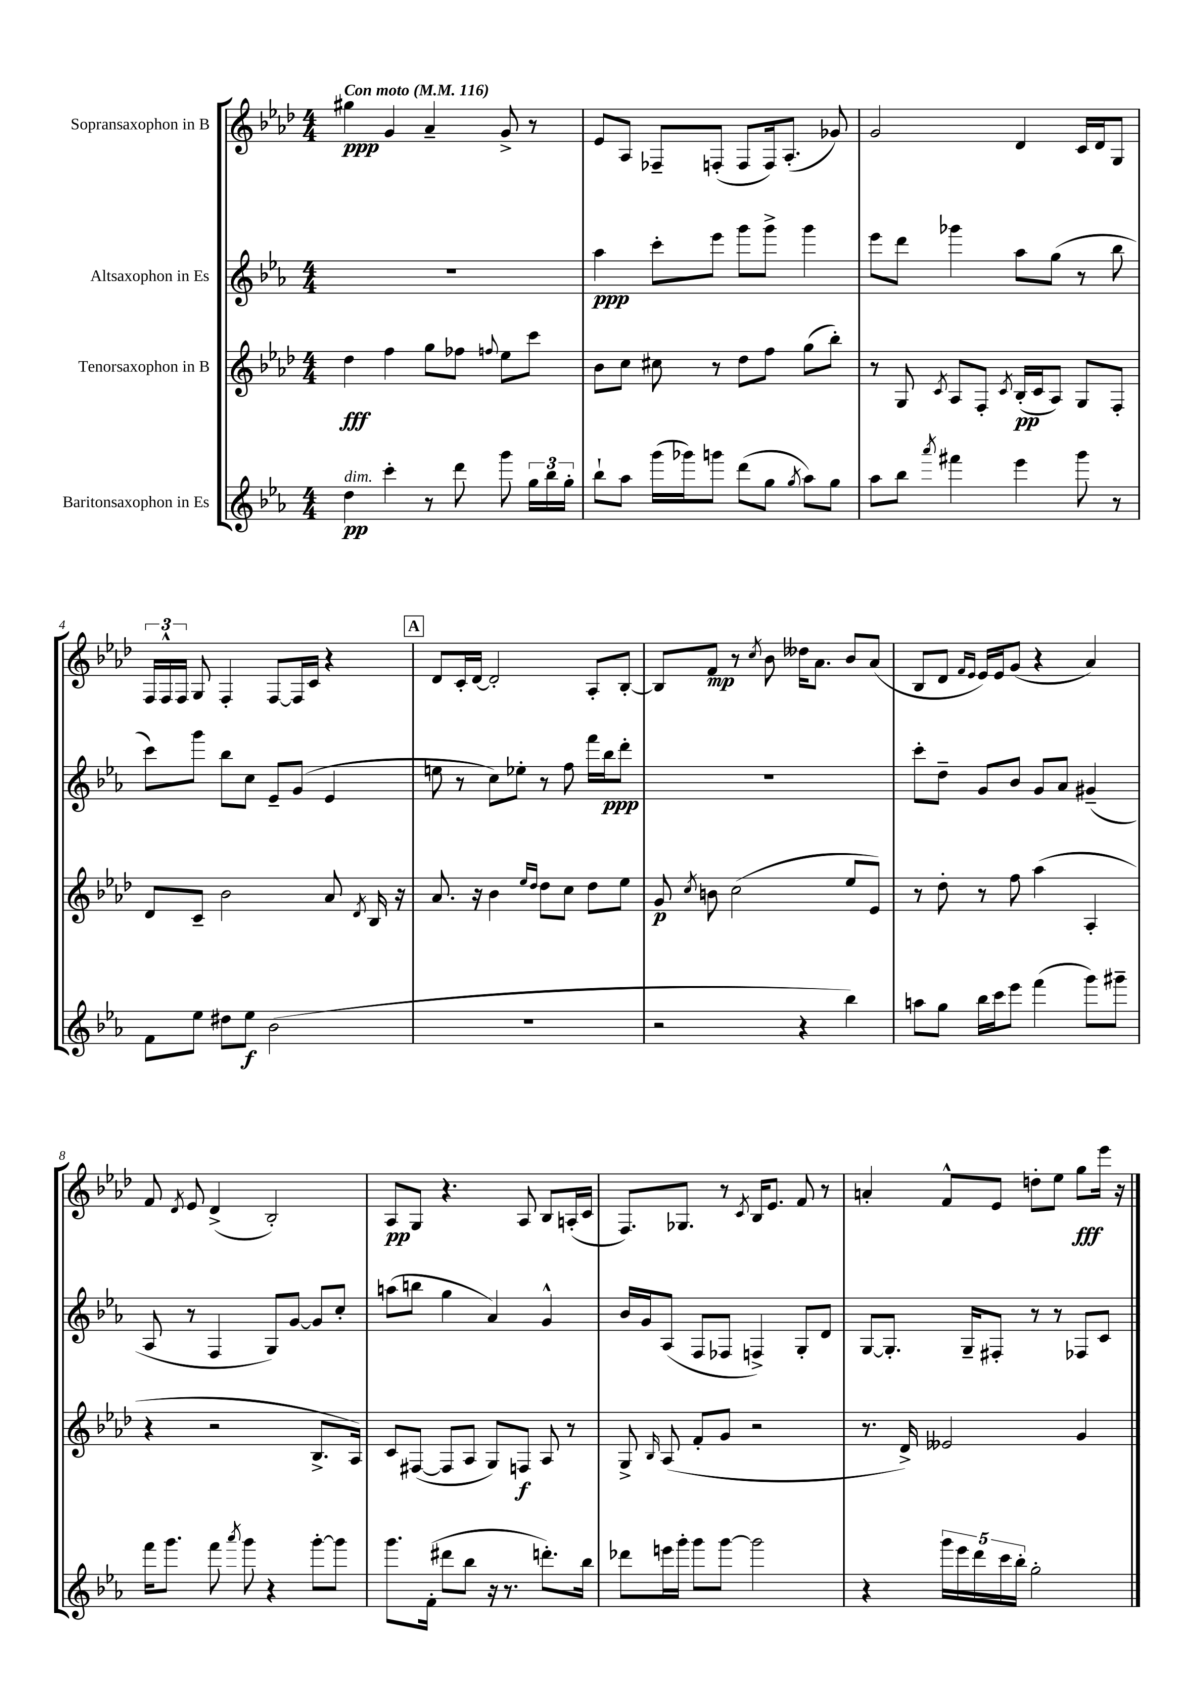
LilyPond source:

<<
\new StaffGroup <<
\new Staff = "s0" \with { instrumentName = "Sopransaxophon in B" } {
    \clef treble \key aes \major \numericTimeSignature \time 4/4 \tempo "Con moto" 4 = 116
    \autoBeamOff gis''4\ppp g'4 aes'4-- g'8-> r8 |
    ees'8[ aes8] fes8[-- f8]-.( f8[ f16) aes8.]-.( ges'8) |
    g'2 des'4 c'16[ des'16 g8] |
    \tuplet 3/2 { f16[ f16-^ f16] } g8 f4-. f8[~ f16 c'16] r4 |
    \mark \markup { \box "A" } des'8[ c'16-. des'16]~ des'2-. aes8[-. bes8]~-. |
    bes8[ f'8]\mp r8 \acciaccatura { c''8 } bes'8 deses''16[ aes'8.] bes'8[ aes'8]( |
    bes8[ des'8] \grace { f'16[ ees'16] } ees'16[) ees'16 g'8]( r4 aes'4) |
    f'8 \acciaccatura { des'8 } ees'8 des'4->( bes2-.) |
    aes8[\pp g8] r4. aes8 bes8[ a16-.( c'16] |
    f8.[) ges8.] r8 \acciaccatura { c'8 } bes16[ ees'8.] f'8 r8 |
    a'4-. f'8[-^ ees'8] d''8[-. ees''8] g''8[\fff ees'''16] r16 \bar "|." |
}
\new Staff = "s1" \with { instrumentName = "Altsaxophon in Es" } {
    \clef treble \key ees \major \numericTimeSignature \time 4/4
    \autoBeamOff R1 |
    aes''4\ppp c'''8[-. ees'''8] g'''8[ g'''8]-> g'''4 |
    ees'''8[ d'''8] ges'''4 aes''8[ g''8]( r8 bes''8 |
    c'''8[) g'''8] bes''8[ c''8] ees'8[-- g'8]( ees'4 |
    \mark \markup { \box "A" } e''8 r8 c''8[) ees''8]-. r8 f''8 f'''16[ bes''16\ppp d'''8]-. |
    R1 |
    c'''8[-. d''8]-- g'8[ bes'8] g'8[ aes'8] gis'4--( |
    aes8 r8 f4 g8[) g'8]~ g'8[ c''8]-. |
    a''8[( b''8] g''4 aes'4) g'4-^ |
    bes'16[ g'16 aes8]( f8[ fes8] f4->) g8[-. d'8] |
    g8[~ g8.]-. g16[-- fis8]-. r8 r8 fes8[ c'8] \bar "|." |
}
\new Staff = "s2" \with { instrumentName = "Tenorsaxophon in B" } {
    \clef treble \key aes \major \numericTimeSignature \time 4/4
    \autoBeamOff des''4\fff f''4 g''8[ fes''8] \appoggiatura { f''8 } ees''8[ c'''8] |
    bes'8[ c''8] cis''8 r8 des''8[ f''8] g''8[( bes''8]-.) |
    r8 g8 \acciaccatura { c'8 } aes8[ f8]-. \acciaccatura { c'8 } bes16[-.\pp( c'16 aes8]) g8[ f8]-. |
    des'8[ c'8]-- bes'2 aes'8 \acciaccatura { des'8 } bes16 r16 |
    \mark \markup { \box "A" } aes'8. r16 bes'4 \grace { ees''16[ des''16] } des''8[ c''8] des''8[ ees''8] |
    g'8\p \acciaccatura { c''8 } b'8 c''2( ees''8[ ees'8]) |
    r8 des''8-. r8 f''8 aes''4( aes4-. |
    r4 r2 bes8.[-> aes16]) |
    c'8[ fis8]~( fis8[ aes8] g8[) f8]\f aes8 r8 |
    g8-> \grace { bes16 } aes8( f'8[-. g'8] r2 |
    r8. des'16->) eeses'2 g'4 \bar "|." |
}
\new Staff = "s3" \with { instrumentName = "Baritonsaxophon in Es" } {
    \clef treble \key ees \major \numericTimeSignature \time 4/4
    \autoBeamOff d''4\pp^\markup { \italic "dim." } c'''4-. r8 d'''8 g'''8 \tuplet 3/2 { g''16[ bes''16 g''16]-. } |
    bes''8[-! aes''8] g'''16[( ges'''16) g'''8] d'''8[( g''8] \acciaccatura { g''8 } aes''8[) g''8] |
    aes''8[ bes''8] \acciaccatura { aes'''8 } fis'''4 ees'''4 g'''8 r8 |
    f'8[ ees''8] dis''8[ ees''8]\f bes'2( |
    \mark \markup { \box "A" } R1 |
    r2 r4 bes''4) |
    a''8[ g''8] bes''16[ c'''16 ees'''8] f'''4( g'''8[) gis'''8]-- |
    f'''16[ g'''8.] f'''8 \acciaccatura { aes'''8 } g'''8 r4 g'''8[~-. g'''8] |
    g'''8.[ f'16]-.( dis'''8[ bes''8] r16 r8. d'''8.[-.) bes''16] |
    des'''8[ e'''16 g'''16]-. g'''8[ g'''8]~ g'''2 |
    r4 \tuplet 5/4 { g'''16[ ees'''16 d'''16 c'''16 bes''16]-. } g''2-. \bar "|." |
}
>>
>>
